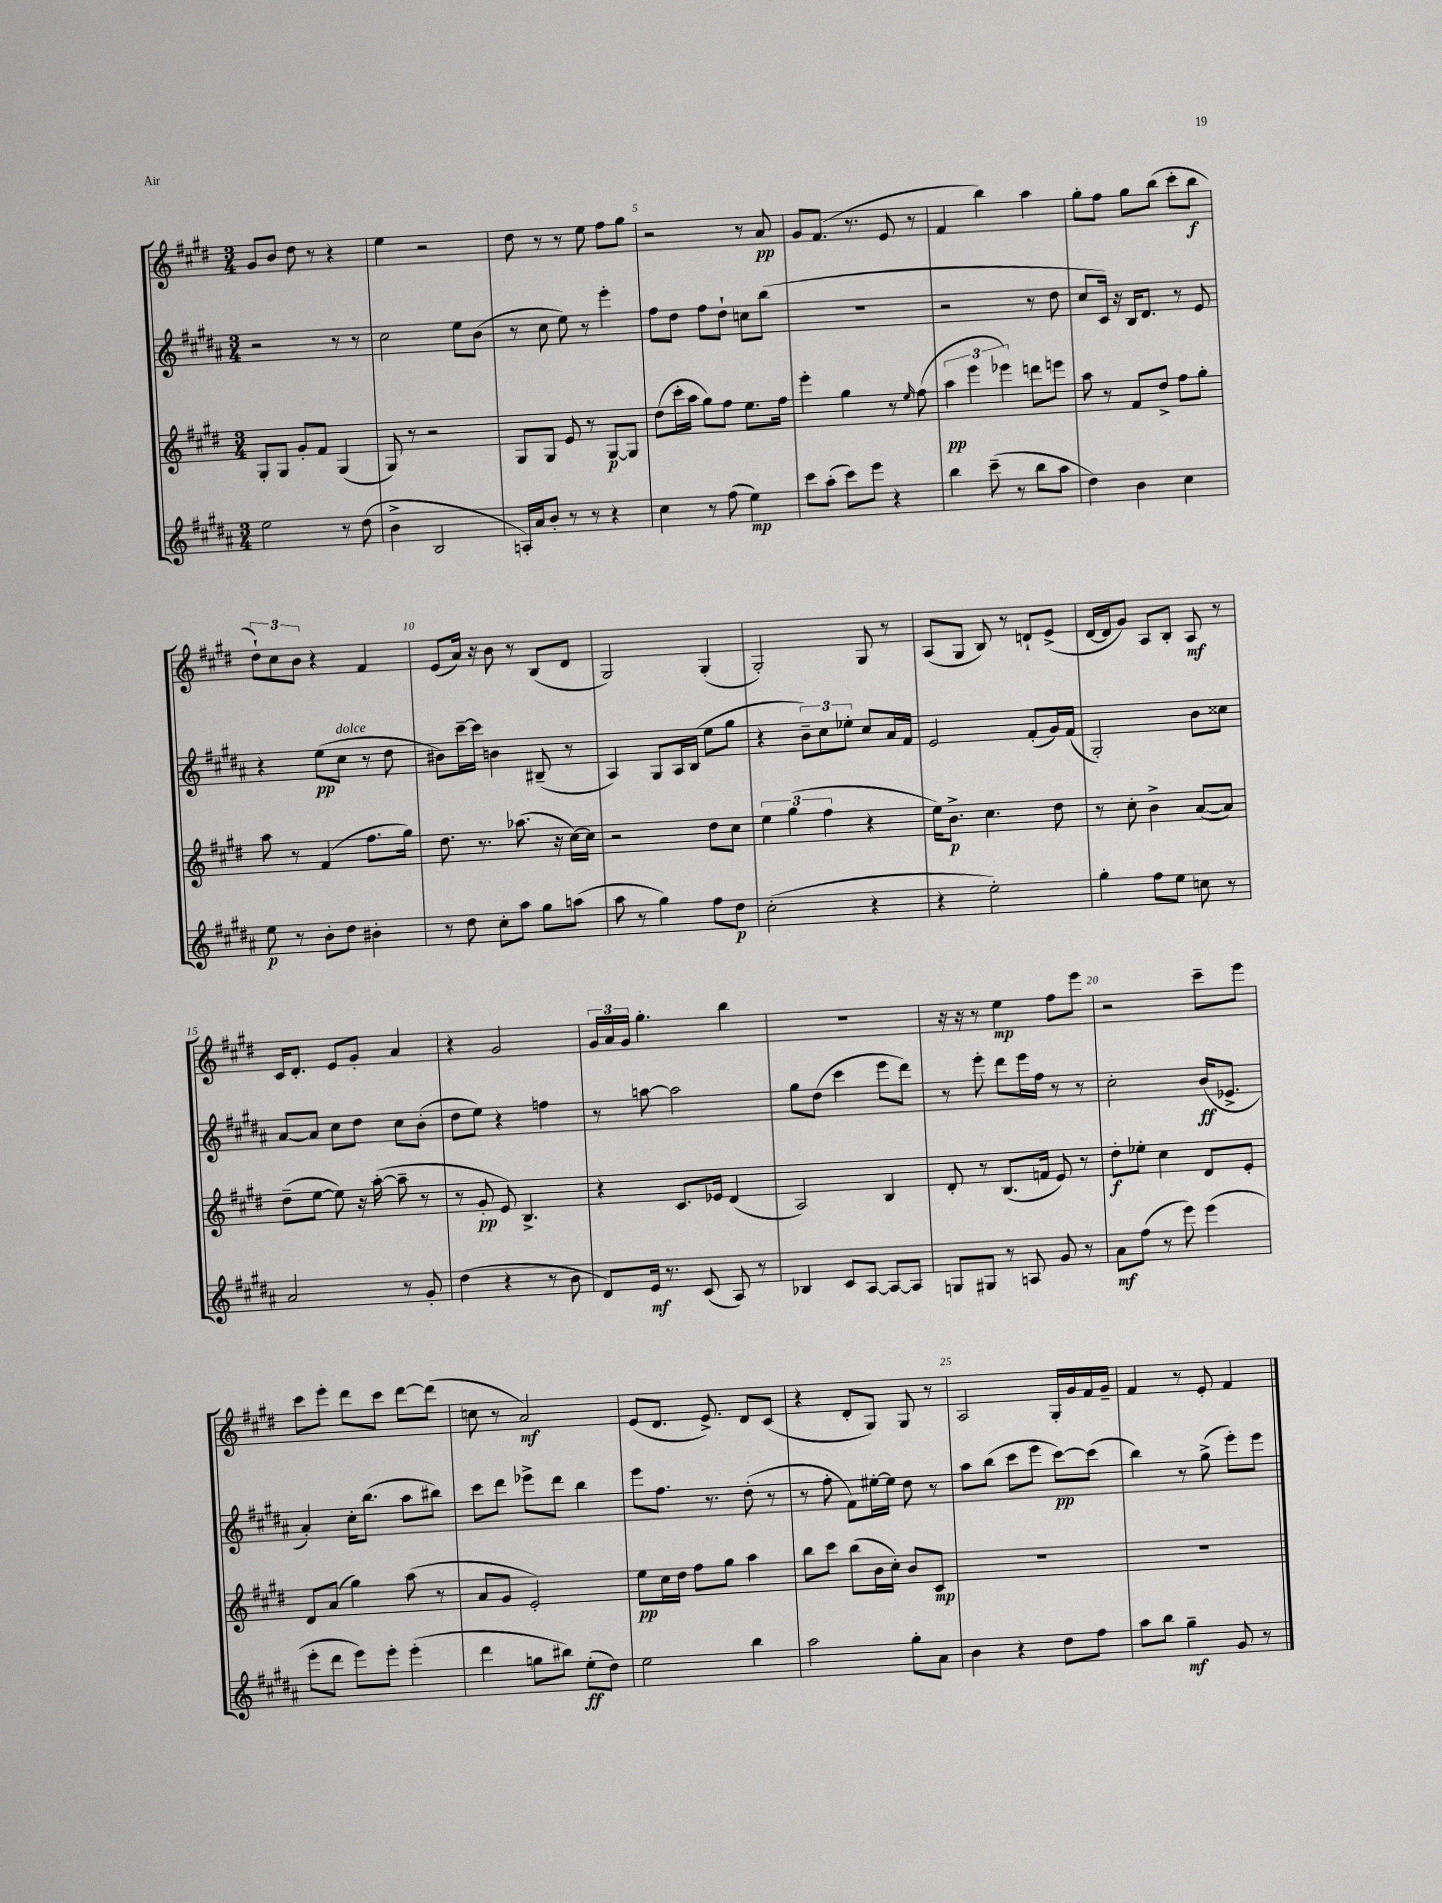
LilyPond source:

<<
\new StaffGroup <<
\new Staff = "s0" {
    \clef treble \key e \major \numericTimeSignature \time 3/4
    \autoBeamOff gis'8[ b'8] dis''8 r8 r4 |
    e''4 r2 |
    dis''8 r8 r8 e''8 fis''8[ gis''8] |
    r2 r8 a'8\pp |
    gis'8[ fis'8.]( r8. e'8 r8 |
    fis'4 b''4) a''4 |
    gis''8[-. fis''8] gis''8[ b''8]( cis'''8[-. b''8]\f |
    \tuplet 3/2 { dis''8[-!) cis''8 b'8] } r4 fis'4 |
    e'8[( a'16]) r16 b'8 r8 b8[( dis'8] |
    gis2) gis4-.( |
    gis2-.) gis8 r8 |
    a8[( gis8] b8) r8 d'8[-! e'8]->( |
    dis'16[~ dis'16 gis'8]) a8[ b8]-. a8\mf r8 |
    cis'16[ dis'8.]-. e'8[ gis'8]-. a'4 |
    r4 gis'2 |
    \tuplet 3/2 { gis'16[ a'16 gis'16] } gis''4.-. b''4 |
    R2. |
    r16 r16 r8 e''4\mp fis''8[ e'''8] |
    r2 cis'''8[-- e'''8] |
    cis'''8[ e'''8]-. dis'''8[ cis'''8] dis'''8[~ dis'''8]( |
    c''8 r8 a'2\mf) |
    e'8[( dis'8.] e'8.->) dis'8[ cis'8]( |
    r4 dis'8[-. gis8]) gis8 r8 |
    a2 gis16[-. gis'16 fis'16 gis'16]-- |
    fis'4 r8 e'8-. fis'4 \bar "|." |
}
\new Staff = "s1" {
    \clef treble \key b \major \numericTimeSignature \time 3/4
    \autoBeamOff r2 r8 r8 |
    cis''2 e''8[ b'8]( |
    r8 cis''8 e''8) r8 e'''4-. |
    fis''8[ dis''8] fis''8[ dis''8]-! c''8[ b''8]( |
    R2. |
    r2 r8 dis''8 |
    cis''8[ cis'16]) r16 b16[ dis'8.] r8 e'8 |
    r4 e''8[\pp( cis''8]^\markup { \italic "dolce" } r8 dis''8 |
    bis'8[) cis'''16~-- cis'''16] b'4 bis8--( r8 |
    ais4) gis8[ ais16 b16]( e''8[ gis''8] |
    r4 \tuplet 3/2 { b'8[--) cis''8 ees''8]-. } cis''8[ ais'16 fis'16] |
    e'2 fis'8[-.( gis'16) fis'16]( |
    gis2-.) b'8[ cisis''8] |
    ais'8[~ ais'8] cis''8[ dis''8] cis''8[ b'8]-.( |
    dis''8[ e''8]) r4 f''4 |
    r8 a''8~ a''2 |
    gis''8[ dis''8]( cis'''4 e'''8[ dis'''8]) |
    r8 e'''8-. dis'''8[ e'''16 fis''16] r8 r8 |
    cis''2-. b'16[\ff( ees'8.]-> |
    ais'4-.) cis''16[-. b''8.]( ais''8[ bis''8]) |
    cis'''8[ dis'''8] ees'''8[-> dis'''8] b''4 |
    e'''8[ fis''8.] r8. dis''8-.( r8 |
    r8 fis''8-. fis'8[) eis''16~-. eis''16] dis''8 r8 |
    ais''8[ b''8]( cis'''8[ e'''8] cis'''8[~\pp) cis'''8]( |
    b''4) r8 gis''8->( e'''8[-.) e'''8] \bar "|." |
}
\new Staff = "s2" {
    \clef treble \key e \major \numericTimeSignature \time 3/4
    \autoBeamOff gis8[-. gis8] gis'8[-. fis'8] gis4( |
    gis8) r8 r2 |
    gis8[ gis8] e'8 r8 gis8[~\p gis8] |
    dis''8[( cis'''16-. a''16] gis''8[) fis''8] e''8.[ fis''16] |
    e'''4-. gis''4 r8 \grace { e''16 } fis''8( |
    \tuplet 3/2 { a''4\pp e'''4 ees'''4) } d'''8[ e'''8] |
    a''8 r8 fis'8[ dis''8]-> fis''8[ gis''8]-. |
    a''8 r8 fis'4( fis''8.[ gis''16]) |
    dis''8. r8. aes''8.( r16 cis''16[~) cis''16] |
    r2 dis''8[ cis''8] |
    \tuplet 3/2 { e''4 gis''4( fis''4 } r4 |
    e''16[) b'8.]->\p cis''4. dis''8 |
    r8 cis''8-. b'4-> a'8[~( a'8]) |
    dis''8[--( e''8]~ e''8) r16 a''16~-.( a''8-- r8 |
    r8 gis'8-.\pp e'8) b4.-> |
    r4 cis'8.[ ees'16] dis'4( |
    a2) b4 |
    dis'8-. r8 b8.[( f'16] e'8) r8 |
    dis''8[-.\f ees''8]-. cis''4 dis'8[ e'8]-. |
    dis'8[ a'8]( gis''4) a''8( r8 |
    a'8[ gis'8] e'2-.) |
    e''8[\pp cis''16 dis''16] fis''8[ gis''8] a''4 |
    b''8[ cis'''8] b''8[( b'16 cis''16]-.) b'8[ cis'8]\mp |
    R2. |
    R2. \bar "|." |
}
\new Staff = "s3" {
    \clef treble \key b \major \numericTimeSignature \time 3/4
    \autoBeamOff e''2 r8 dis''8( |
    b'4-> b2 |
    a16[-.) ais'16 b'8]-. r8 r8 r4 |
    cis''4 r8 fis''8( e''4\mp) |
    cis'''8[ ais''8]-.( cis'''8[) e'''8] r4 |
    b''4 cis'''8--( r8 b''8[ ais''8] |
    dis''4) b'4 cis''4 |
    e''8\p r8 b'8[-. dis''8] bis'4-. |
    r8 dis''8 cis''8[-. ais''8] gis''8[ a''8]( |
    ais''8 r8 gis''4) fis''8[ dis''8]\p |
    cis''2-.( r4 |
    r4 e''2-.) |
    gis''4-. fis''8[ e''8] c''8 r8 |
    ais'2 r8 gis'8-. |
    dis''4( r4 r8 b'8 |
    dis'8[) e'16]\mf r8. cis'8( ais8) r8 |
    bes4 cis'8[ ais8]~ ais8[~ ais8] |
    g8[ gis8] r8 a8 gis'8 r8 |
    ais'8[\mf fis''8]( r8 e'''8) e'''4( |
    e'''8[-. dis'''8] e'''8[) e'''8]-. e'''4-.( |
    dis'''4 g''8[ bis''8]) e''8[-.\ff( dis''8]) |
    e''2 b''4 |
    ais''2 gis''8[-. ais'8] |
    b'4 r4 dis''8[ fis''8] |
    ais''8[ b''8] gis''4--\mf gis'8 r8 \bar "|." |
}
>>
>>
\layout { \context { \Score currentBarNumber = #2 \override BarNumber.break-visibility = ##(#f #t #t) barNumberVisibility = #(every-nth-bar-number-visible 5) } }
